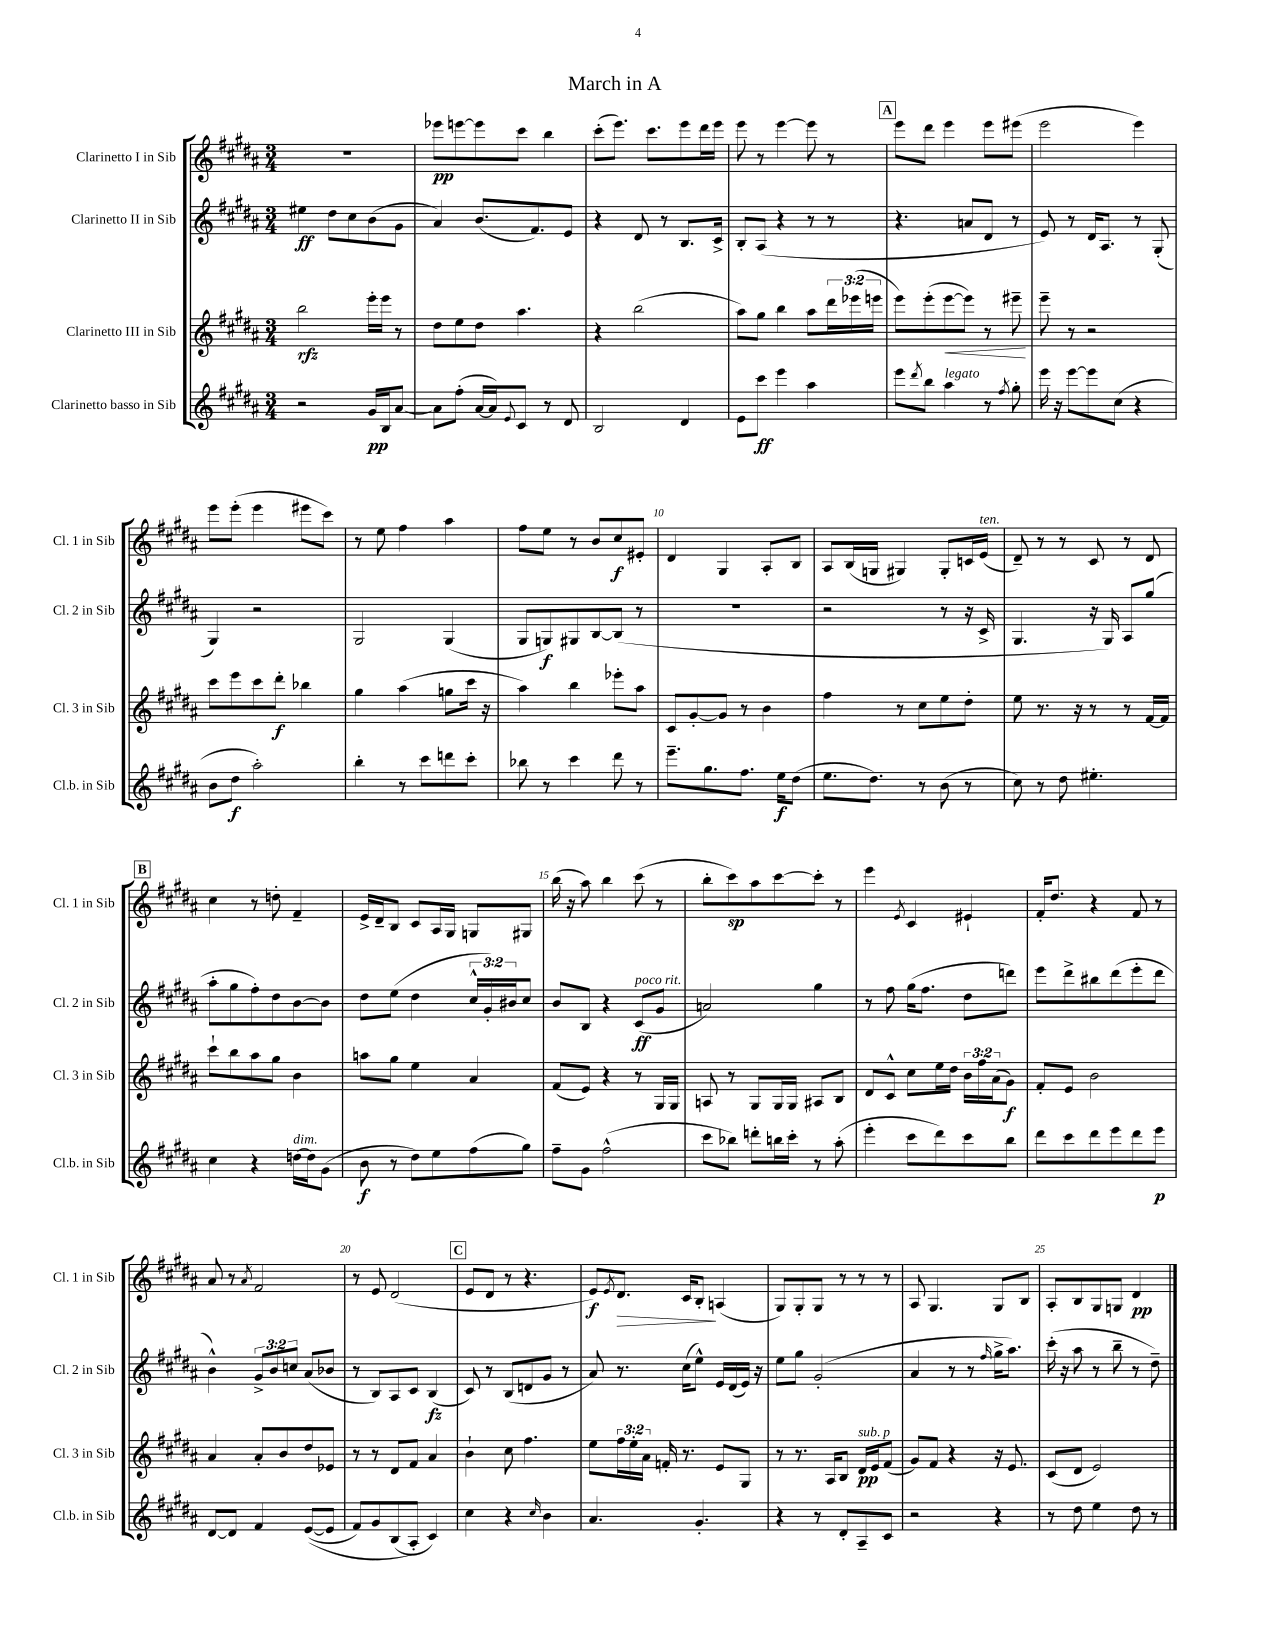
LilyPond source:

\header { title = "March in A" }
<<
\new StaffGroup <<
\new Staff = "s0" \with { instrumentName = "Clarinetto I in Sib" shortInstrumentName = "Cl. 1 in Sib" } {
    \clef treble \key b \major \numericTimeSignature \time 3/4
    R2. |
    ees'''8\pp e'''8~ e'''8 cis'''8 b''4 |
    cis'''8-.( e'''8.) cis'''8. e'''8 dis'''16 e'''16 |
    e'''8 r8 e'''4~ e'''8 r8 |
    \mark \markup { \box "A" } e'''8 dis'''8 e'''4 e'''8 eis'''8( |
    e'''2 e'''4) |
    e'''8 e'''8-.( e'''4 eis'''8 cis'''8) |
    r8 e''8 fis''4 ais''4 |
    fis''8 e''8 r8 b'8 cis''8\f eis'8-. |
    dis'4 gis4 ais8-. b8 |
    ais8 b16( g16 gis4) gis8-. c'16 e'16^\markup { \italic "ten." }( |
    dis'8--) r8 r8 cis'8 r8 dis'8 |
    \mark \markup { \box "B" } cis''4 r8 d''8-. fis'4-- |
    e'16-> dis'16-- b8 cis'8 ais16 gis16 g8 gis8 |
    b''16( r16 ais''8) b''4 cis'''8( r8 |
    b''8-. cis'''8\sp) ais''8 cis'''8~ cis'''8-. r8 |
    e'''4 \acciaccatura { e'8 } cis'4 eis'4-! |
    fis'16-. dis''8. r4 fis'8 r8 |
    ais'8 r8 \acciaccatura { ais'8 } fis'2 |
    r8 e'8 dis'2( |
    \mark \markup { \box "C" } e'8 dis'8 r8 r4. |
    e'8\f) \acciaccatura { e'8 } dis'8.\> cis'16 b8-.\! a4( |
    gis8) gis8-. gis8 r8 r8 r8 |
    ais8 gis4. gis8 b8 |
    ais8-. b8 gis8 g8 dis'4\pp \bar "|." |
}
\new Staff = "s1" \with { instrumentName = "Clarinetto II in Sib" shortInstrumentName = "Cl. 2 in Sib" } {
    \clef treble \key b \major \numericTimeSignature \time 3/4 \override Staff.TupletNumber.text = #tuplet-number::calc-fraction-text
    eis''4\ff dis''8 cis''8 b'8( gis'8 |
    ais'4) b'8.( fis'8.) e'8 |
    r4 dis'8 r8 b8. cis'16-> |
    b8-. ais8( r4 r8 r8 |
    \mark \markup { \box "A" } r4. a'8 dis'8 r8 |
    e'8) r8 dis'16 ais8. r8 gis8-.( |
    gis4) r2 |
    gis2 gis4( |
    gis8 g8\f) gis8 b8~ b8( r8 |
    R2. |
    r2 r8 r16 cis'16-> |
    gis4. r16 gis16) ais8 gis''8( |
    \mark \markup { \box "B" } ais''8-. gis''8 fis''8-.) dis''8 b'8~ b'8 |
    dis''8 e''8( dis''4 \tuplet 3/2 { cis''16-^ gis'16-.) bis'16 } cis''8 |
    b'8 b8 r4 cis'8\ff^\markup { \italic "poco rit." }( gis'8 |
    a'2) gis''4 |
    r8 fis''8 gis''16( fis''8. dis''8 d'''8) |
    e'''8 dis'''8-> bis''8 dis'''8( e'''8-. dis'''8 |
    b'4-^) \tuplet 3/2 { gis'8-> b'8 c''8 } ais'8( bes'8 |
    r8 b8) ais8 cis'8 b4\fz( |
    \mark \markup { \box "C" } cis'8) r8 b8( d'8 gis'8 r8 |
    ais'8) r8. cis''16( e''8-^) e'16 dis'16( e'16) r16 |
    e''8 gis''8 gis'2-.( |
    ais'4 r8 r8 \grace { fis''16 } gis''16-> ais''8.) |
    cis'''16-.( r16 ais''8 r8 b''8-- r8 dis''8--) \bar "|." |
}
\new Staff = "s2" \with { instrumentName = "Clarinetto III in Sib" shortInstrumentName = "Cl. 3 in Sib" } {
    \clef treble \key b \major \numericTimeSignature \time 3/4 \override Staff.TupletNumber.text = #tuplet-number::calc-fraction-text
    b''2\rfz e'''16-. e'''16 r8 |
    dis''8 e''8 dis''8 ais''4. |
    r4 b''2( |
    ais''8) gis''8 b''4 ais''8 \tuplet 3/2 { dis'''16 ees'''16( e'''16 } |
    \mark \markup { \box "A" } e'''8) e'''8-.( e'''8~\< e'''8) r8 eis'''8--\! |
    e'''8-- r8 r2 |
    cis'''8 e'''8 cis'''8 dis'''8-.\f bes''4 |
    gis''4 ais''4( g''8 cis'''16 r16 |
    ais''4) b''4 ees'''8-. ais''8 |
    cis'8 gis'8~-. gis'8 r8 b'4 |
    fis''4 r8 cis''8 e''8 dis''8-. |
    e''8 r8. r16 r8 r8 fis'16~ fis'16 |
    \mark \markup { \box "B" } cis'''8-! b''8 ais''8 gis''8 b'4 |
    a''8 gis''8 e''4 ais'4 |
    fis'8( e'8) r4 r8 gis16 gis16 |
    a8 r8 gis8 gis16 gis16 ais8 b8 |
    dis'8 cis'8-^ cis''8 e''16 dis''16 \tuplet 3/2 { b'16 fis''16 ais'16( } gis'8\f) |
    fis'8-. e'8 b'2 |
    ais'4 ais'8-. b'8 dis''8 ees'8 |
    r8 r8 dis'8 fis'8 ais'4 |
    \mark \markup { \box "C" } b'4-! cis''8 fis''4. |
    e''8 \tuplet 3/2 { fis''16 e''16-. ais'16 } f'16-. r8. e'8 gis8 |
    r8 r8. ais16 b8 dis'16\pp^\markup { \italic "sub. p" } e'16 fis'8( |
    gis'8) fis'8 r4 r16 e'8. |
    cis'8( dis'8 e'2) \bar "|." |
}
\new Staff = "s3" \with { instrumentName = "Clarinetto basso in Sib" shortInstrumentName = "Cl.b. in Sib" } {
    \clef treble \key b \major \numericTimeSignature \time 3/4
    r2 gis'16\pp b16 ais'8~ |
    ais'8 fis''8-.( ais'16~ ais'16) \appoggiatura { e'8 } cis'8 r8 dis'8 |
    b2 dis'4 |
    e'8 cis'''8\ff e'''4 ais''4 |
    \mark \markup { \box "A" } e'''8 \acciaccatura { dis'''8 } b''8 ais''4^\markup { \italic "legato" } r8 \acciaccatura { fis''8 } gis''8-. |
    e'''16 r16 e'''8~ e'''8 cis''8( r4 |
    b'8 dis''8\f ais''2-.) |
    b''4-. r8 cis'''8 d'''8 cis'''8-. |
    bes''8 r8 cis'''4 dis'''8 r8 |
    e'''8.-- gis''8. fis''8. e''16\f dis''8( |
    e''8. dis''8.) r8 b'8( r8 |
    cis''8) r8 dis''8 eis''4.-. |
    \mark \markup { \box "B" } cis''4 r4 d''16~^\markup { \italic "dim." } d''16 gis'8( |
    b'8\f r8 dis''8) e''8 fis''8( gis''8) |
    fis''8-- gis'8 fis''2-^( |
    cis'''8 bes''8) d'''8-. b''16 cis'''16-. r8 ais''8-.( |
    e'''4-. cis'''8 dis'''8) cis'''8 b''8 |
    dis'''8 cis'''8 dis'''8 e'''8 dis'''8 e'''8\p |
    dis'8~ dis'8 fis'4 e'8~(\( e'8 |
    fis'8) gis'8 b8( ais8-.\) cis'4) |
    \mark \markup { \box "C" } cis''4 r4 \grace { cis''16 } b'4 |
    ais'4. gis'4.-. |
    r4 r8 dis'8-. ais8-- cis'8 |
    r2 r4 |
    r8 dis''8 e''4 dis''8 r8 \bar "|." |
}
>>
>>
\layout { \context { \Score \override BarNumber.break-visibility = ##(#f #t #t) barNumberVisibility = #(every-nth-bar-number-visible 5) } }
